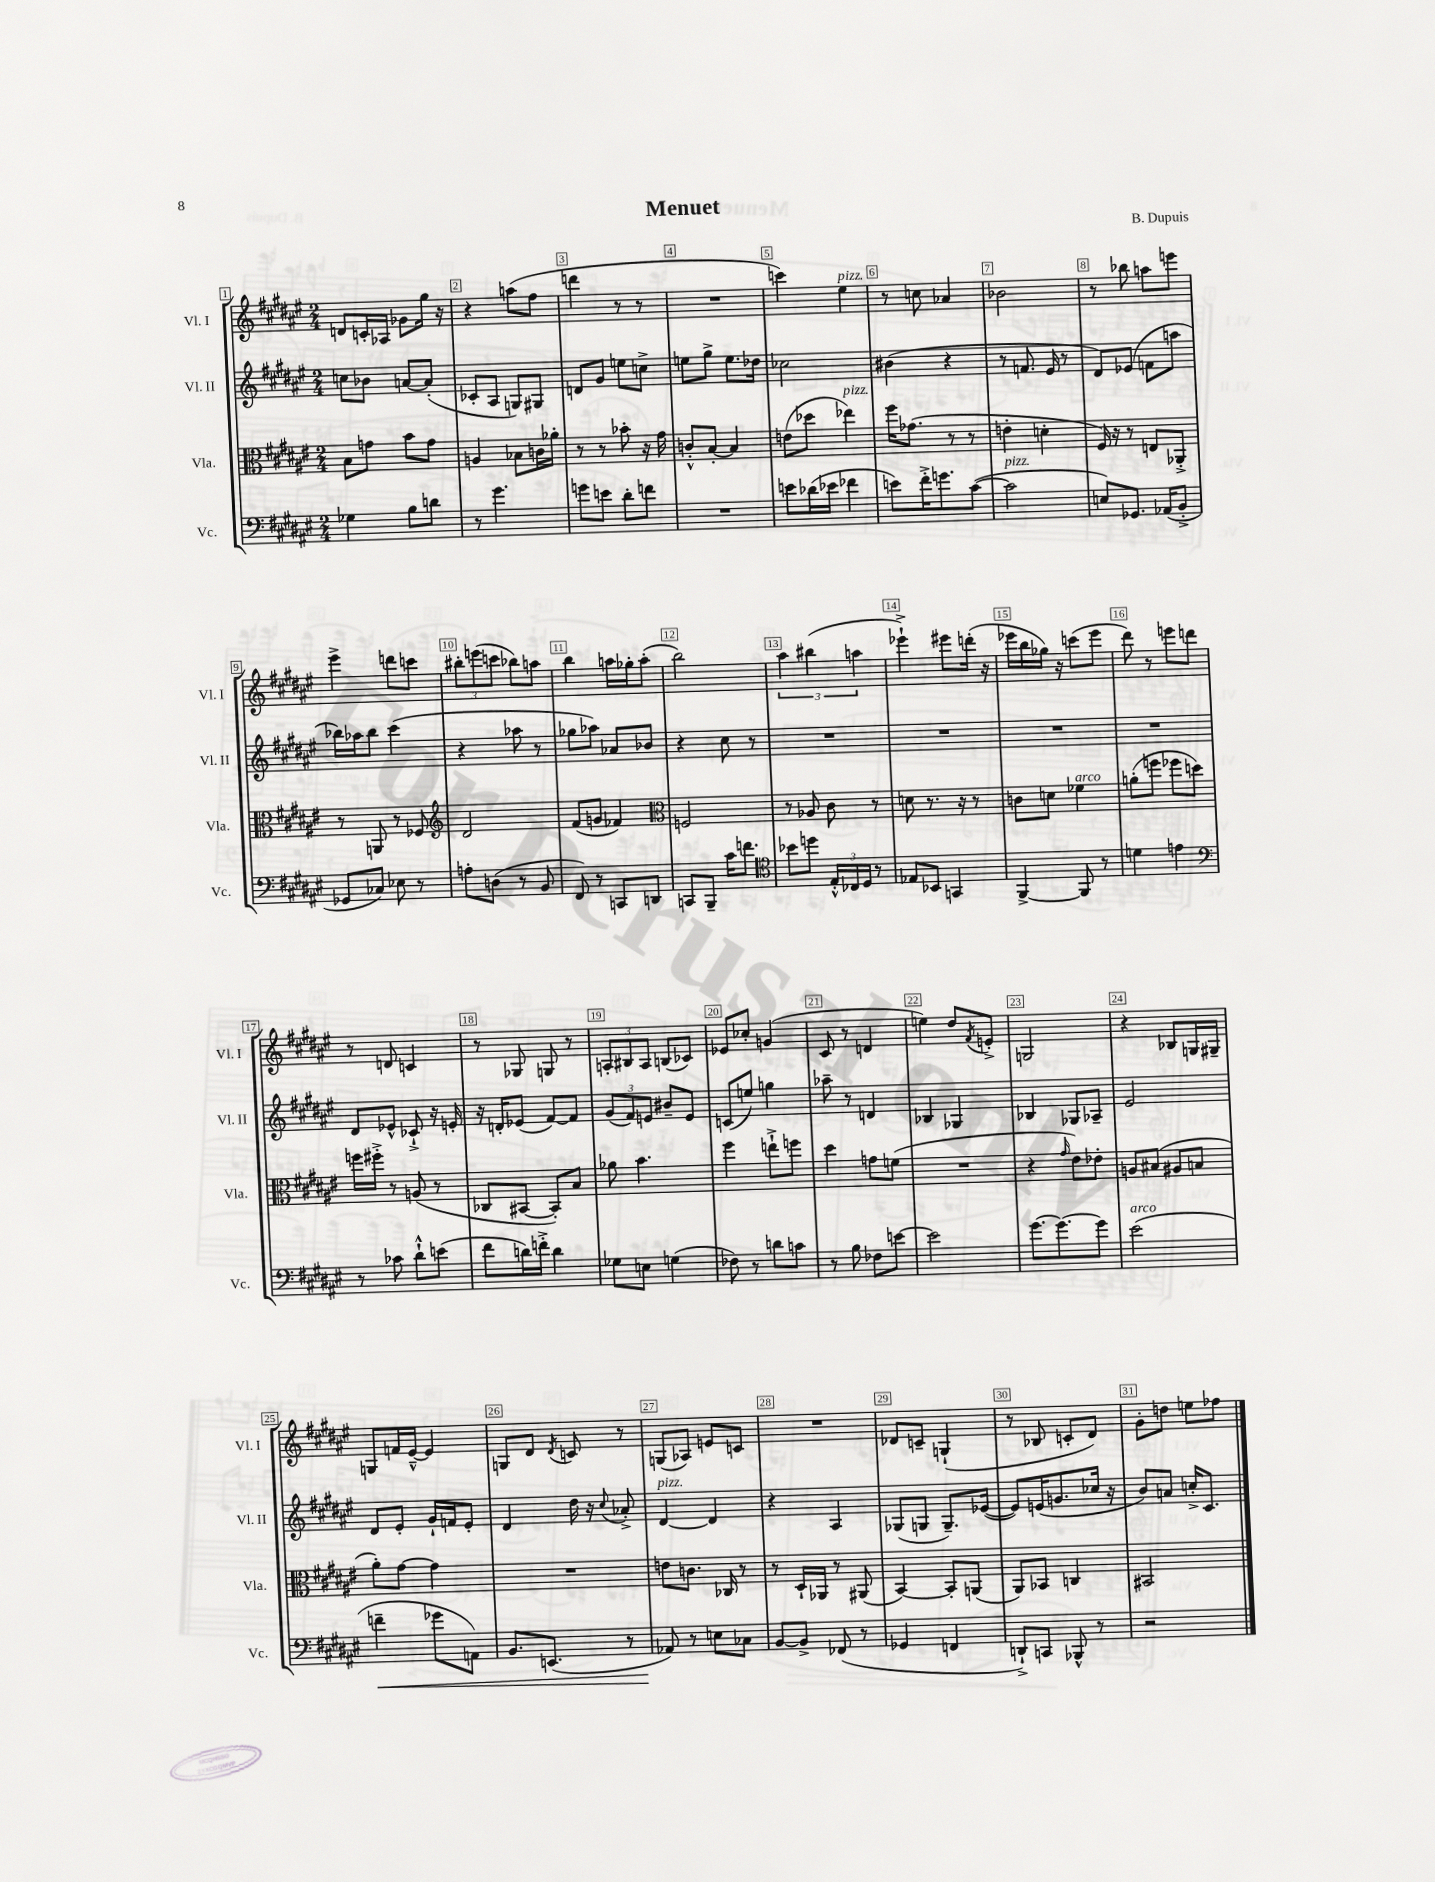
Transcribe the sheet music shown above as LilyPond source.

\header { title = "Menuet" composer = "B. Dupuis" }
<<
\new StaffGroup <<
\new Staff = "s0" \with { instrumentName = "Vl. I" shortInstrumentName = "Vl. I" } {
    \clef treble \key fis \major \numericTimeSignature \time 2/4
    d'8 c'16-. aes16 ges'8 gis''16 r16 |
    r4 a''8( fis''8 |
    d'''4 r8 r8 |
    R2 |
    c'''4) eis''4^\markup { \italic "pizz." } |
    r8 c''8 aes'4 |
    bes'2 |
    r8 bes''8 a''8 e'''8 |
    eis'''4-> d'''8 c'''8 |
    \tuplet 3/2 { bis''8-. e'''8( c'''8 } bes''8) a''8 |
    b''4 a''16 ges''16-. a''8-.( |
    b''2) |
    \tuplet 3/2 { ais''4 bis''4( a''4 } |
    ees'''4-!->) eis'''8 d'''16-.( r16 |
    ees'''16 b''16 ges''16) r16 c'''8( ees'''8 |
    dis'''8) r8 e'''8 d'''8 |
    r8 d'8 c'4 |
    r8 ges8 g8 r8 |
    \tuplet 3/2 { a8-. bis8 a8 } b8( ces'8) |
    ees'8 ces''8-. g'4( |
    cis'8 r8 d'4 |
    e''4) dis''8 \acciaccatura { fis'8 } e'8-.-> |
    g2 |
    r4 bes8 g16 gis16-- |
    g8 f'16 eis'16~---^ eis'4 |
    g8 dis'8 \acciaccatura { dis'8 } c'8 r8 |
    g8( aes8) e'8 c'8 |
    R2 |
    des'8 c'8-- g4-!( |
    r8 bes8 c'8-. dis'8) |
    gis'8-. d''8 e''8 fes''8 \bar "|." |
}
\new Staff = "s1" \with { instrumentName = "Vl. II" shortInstrumentName = "Vl. II" } {
    \clef treble \key fis \major \numericTimeSignature \time 2/4
    c''8 bes'8 a'8~ a'8-.( |
    ces'8-. ais8 g8) gis8 |
    d'8 gis'8 e''8 c''8-> |
    e''8 gis''8-> e''8. des''16 |
    ces''2 |
    bis'4( r4 |
    r8 f'8. eis'16 r8 |
    dis'8) ees'8( f'8 a''8 |
    bes''16) aes''16 bes''8 cis'''4( |
    r4 aes''8 r8 |
    ges''8 aes''8) aes'8 bes'8 |
    r4 cis''8 r8 |
    R2 |
    R2 |
    R2 |
    R2 |
    dis'8 ees'8-^ ces'8-!-> r16 e'16-. |
    r16 d'16-. ees'8( fis'8~) fis'8 |
    \tuplet 3/2 { gis'8( fis'8) e'8 } bis'8-- e'8 |
    c'8( e''8) g''4 |
    aes''8-- r8 d'4 |
    bes4 ges4 |
    bes4 ges8 aes8-- |
    eis'2 |
    dis'8 eis'8-. gis'16-! f'16 eis'8-. |
    dis'4 dis''16 r16 \appoggiatura { cis''8 } aes'8-.-> |
    dis'4~^\markup { \italic "pizz." } dis'4 |
    r4 ais4 |
    ges8( g8 g8.--) ees'16~( |
    ees'8) e'16( g'8. ces''16 r16 |
    b'8) a'8 c''16-.-> cis'8. \bar "|." |
}
\new Staff = "s2" \with { instrumentName = "Vla." shortInstrumentName = "Vla." } {
    \clef alto \key fis \major \numericTimeSignature \time 2/4
    b8 g'8 b'8 g'8 |
    a4 bes8 c'16 aes'16-. |
    r8 r8 bes'8-. r16 gis'16 |
    c'8-.-^ b8~-. b4 |
    e'8( des''8 ees''4^\markup { \italic "pizz." }) |
    fis''16 ges'8.( r8 r8 |
    e'4-. d'4-. |
    fis16) r16 r8 e8 aes,8-.-> |
    r8 a,8 r8 fes8 |
    \clef treble dis'2 |
    fis'8( g'8 fes'4) |
    \clef alto f2 |
    r8 aes8 cis'8 r8 |
    d'8 r8. r16 r8 |
    c'8 d'8 fes'4^\markup { \italic "arco" } |
    a'8-.( f''8 fes''8 d''8) |
    f''16 fis''16-.-> r8 a8( r8 |
    ces8 bis,8~ bis,8-.) b8 |
    aes'8 b'4. |
    fis''4 e''8-!-> f''8 |
    dis''4 g'8 f'8( |
    R2 |
    r4 \grace { gis'16 } eis'8) ees'8-. |
    a8 bis8( ais8 b8 |
    ais'8-.) gis'8~ gis'4 |
    R2 |
    e'8 c'8. ces16 r8 |
    r8 dis16-! aes,16 r8 ais,8( |
    b,4~) b,8-. a,8( |
    ais,8) bes,8 c4 |
    bis,2 \bar "|." |
}
\new Staff = "s3" \with { instrumentName = "Vc." shortInstrumentName = "Vc." } {
    \clef bass \key fis \major \numericTimeSignature \time 2/4
    ges4 b8 d'8 |
    r8 gis'4. |
    g'8 e'8 dis'8-. f'8 |
    R2 |
    e'8 des'16( ees'16 fes'4 |
    e'8) fis'16-.-> g'8. cis'8~( |
    cis'2^\markup { \italic "pizz." } |
    e8) ges,8. aes,16( b,8-.-> |
    ges,8 ces8) ees8 r8 |
    a8-. d8( r8 b,8 |
    fis,8) r8 c,8 d,8 |
    c,8 b,,8-- cis'16 f'8. |
    \clef tenor bes'8 d''8 \tuplet 3/2 { eis16-.-^ ces16 dis16 } r8 |
    ees8 bes,8 g,4 |
    fis,4~-> fis,8 r8 |
    d'4 e'4 |
    \clef bass r8 ces'8 dis'8-!-^ e'8( |
    fis'8 d'16) f'16-.-> d'4 |
    ges8 e8 g4( |
    fes8) r8 d'8 c'8 |
    r8 b8 fes8 e'8~ |
    e'2 |
    gis'8.~ gis'8.~ gis'8 |
    eis'2^\markup { \italic "arco" }( |
    f'4--\< ges'8 a,8) |
    b,8. e,8.( r8 |
    aes,8\!) r8 e8 ces8 |
    b,8~ b,8-> fes,8( r8 |
    ges,4 f,4 |
    d,8-!->) c,8 bes,,8-^ r8 |
    r2 \bar "|." |
}
>>
>>
\layout { \context { \Score \override BarNumber.break-visibility = ##(#f #t #t) barNumberVisibility = #all-bar-numbers-visible \override BarNumber.stencil = #(make-stencil-boxer 0.1 0.3 ly:text-interface::print) } }
